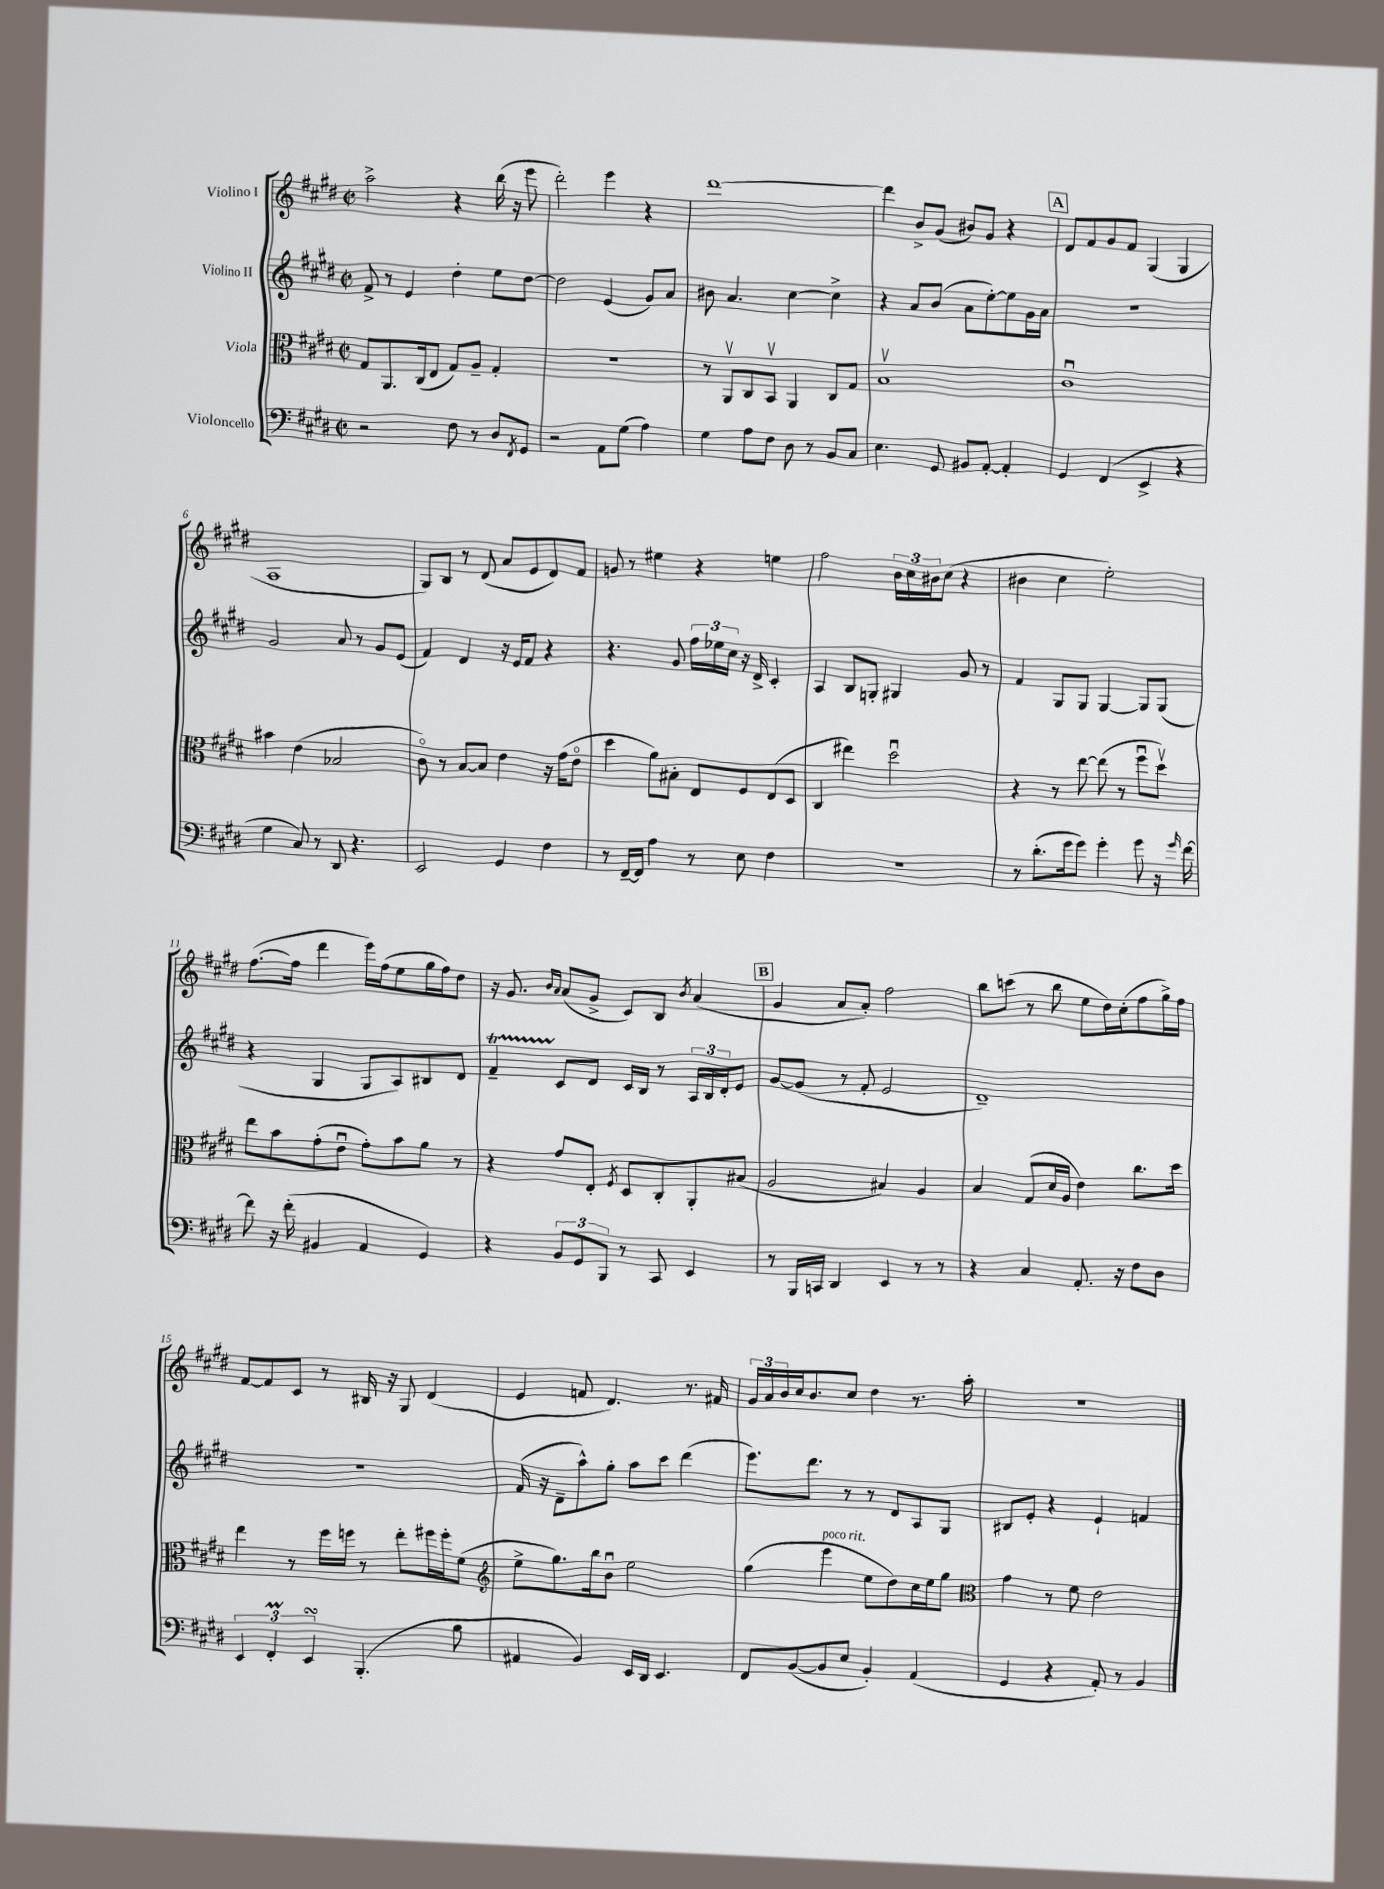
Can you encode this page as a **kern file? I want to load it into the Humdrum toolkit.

**kern	**kern	**kern	**kern
*staff4	*staff3	*staff2	*staff1
*clefF4	*clefC3	*clefG2	*clefG2
*k[f#c#g#d#]	*k[f#c#g#d#]	*k[f#c#g#d#]	*k[f#c#g#d#]
*M2/2	*M2/2	*M2/2	*M2/2
*met(c|)	*met(c|)	*met(c|)	*met(c|)
2r	8G#	8f#^	2aa^
.	8.AA	8r	.
.	.	4e	.
.	(16C#	.	.
.	8E	.	.
8F#	8G#)	4dd#'	4r
8r	8A~	.	.
8D#	4G#'	8ee	(16bb
.	.	.	16r
8qFF#	.	.	.
8GG#	.	[8dd#	8eee
=	=	=	=
2r	1r	2dd#]	2ddd#')
8AA	.	(4e	4eee
(8G#	.	.	.
4A)	.	8g#)	4r
.	.	8a	.
=	=	=	=
4G#	8r	8b#	[1ddd#
.	8AAv	4.a	.
8A	8C#	.	.
8F#	8BBv	.	.
8D#	4AA	[4cc#	.
8r	.	.	.
8BB	8C#	4cc#^]	.
8C#	8G#	.	.
=	=	=	=
4.E	1Bv	4r	4ddd#]
.	.	8a	8b^
8GG#	.	(8b	(8g#
8BB#	.	8a	8b#)
[8AA'	.	[8ee')	8g#
4AA']	.	8ee]	4r
.	.	16g#	.
.	.	16a	.
=	=	=	=
4GG#	1c#u	1r	8d#
.	.	.	8f#
(4FF#	.	.	8g#
.	.	.	8f#
4EE^	.	.	(4G#
4r	.	.	4G#
=	=	=	=
4G#	4b#	2g#	1A
8C#)	(4e	.	.
8r	.	.	.
8DD#	2B-	8a	.
4.r	.	8r	.
.	.	8g#	.
.	.	(8e	.
=	=	=	=
2EE	8c#o)	4f#)	8G#)
.	8r	.	8B
.	[8B	4d#	8r
.	8B]	.	(8d#
4GG#	4e	16r	8a
.	.	16e	.
.	.	8f#	8e
4F#	16r	4r	8d#)
.	(16g#	.	.
.	8eo	.	8f#
=	=	=	=
8r	4dd#	4.r	8g
[16FF#~	.	.	8r
16FF#]	.	.	.
4A	8a)	.	4ee#
.	8B#'	8g#	.
8r	8E	24ff#	4r
.	.	24ee-	.
.	.	24cc#	.
8E	8F#	16r	.
.	.	16d#^	.
4F#	(8E	4c#'	4ee
.	8D#	.	.
=	=	=	=
1r	4C#	4A	2ff#
.	4ee#)	8B	.
.	.	8G'	.
.	2dd#u	4G#	24b
.	.	.	24cc#
.	.	.	24b#
.	.	.	(8cc#
.	.	8g#	4r
.	.	8r	.
=	=	=	=
8r	4r	4f#	4b#
(8.d#'	.	.	.
.	8r	8G#	4cc#
16g#	.	.	.
8g#)	[8ee	8G#	.
4g#'	(8ee]	[4G#	2ee')
.	8r	.	.
8g#	8ff#u	8G#]	.
16r	8dd#v)	(8G#	.
16qqg#	.	.	.
[16f#	.	.	.
=	=	=	=
8f#]	8ee	4r	([8.ff#
16r	8b	.	.
(16f#'	.	.	16ff#]
4BB#	(8g#'	4G#	4ddd#
.	8eu	.	.
4AA	8g#')	8G#	16eee)
.	.	.	(16ff#
.	8b	8A)	8ee
4GG#)	8a	8B#	16gg#
.	.	.	16ff#)
.	8r	8d#	8dd#
=	=	=	=
4r	4r	4f#~	16r
.	.	.	8.g#
.	.	.	16qqb
.	.	.	16qqa
12BB	8g#	8c#	(8a
12GG#	.	.	.
.	8E'	8d#	8g#^
12BBB	.	.	.
.	8qF#	.	.
8r	8D#	16c#	8c#)
.	.	16B	.
8CC#	8C#'	8r	8B
.	.	.	8qb
4EE	8AA'	24A	(4a
.	.	24B	.
.	.	24d#'	.
.	(8B#	8e	.
=	=	=	=
8r	2A	[8g#	4g#
16BBB	.	(8g#]	.
16CC	.	.	.
4DD#	.	8r	8a
.	.	8f#'	8a')
4EE	4B#)	2e	2ff#
8r	4A	.	.
8r	.	.	.
=	=	=	=
4r	4B	1d#~)	8bb
.	.	.	(8ccc
4C#	(8G#	.	8r
.	16d#	.	8bb
.	16A	.	.
8.AA'	4e)	.	8ee
.	.	.	16dd#)
16r	.	.	(16cc#'
8F#	8.cc#	.	8ff#
8D#	.	.	16gg#^)
.	16dd#	.	16ff#
=	=	=	=
6EE	4ee	1r	[8f#
.	.	.	8f#]
6FF#'	.	.	.
.	8r	.	8c#
6EE	.	.	.
.	16ff#	.	8r
.	16ff	.	.
(4.BBB'	8r	.	16B#
.	.	.	16r
.	8ee'	.	8G#
.	16ff#	.	(4d#
.	16ff#'	.	.
8B	(8f#	.	.
=	=	=	=
*	*clefG2	*	*
4AA#	8ee^	(16f#	4e
.	.	16r	.
.	8.gg#)	8d#~	.
4BB)	.	8aa^^)	8f
.	16bb	.	.
.	8bu	8gg#'	4.d#)
16EE	2ee	8aa	.
16DD#	.	.	.
4.EE	.	8ccc#	.
.	.	(4ddd#	8.r
.	.	.	16f#
=	=	=	=
8FF#	(4gg#	8.eee)	24g#
.	.	.	24a
.	.	.	24b
([8BB	.	.	16cc#
.	.	8.ddd#	8.b
8BB]	4eee	.	.
8E	.	8r	8cc#
4BB')	8ee	8r	4dd#
.	8dd#)	8d#	.
(4AA	16cc#	8A	8.r
.	16ee	.	.
.	8gg#	8G#	.
.	.	.	16aa'
=	=	=	=
*	*clefC3	*	*
4GG#	4g#	8B#	1r
.	.	8e'	.
4r	8r	4r	.
.	8f#	.	.
8AA')	2e	4e`	.
8r	.	.	.
4BB	.	4f	.
==	==	==	==
*-	*-	*-	*-
